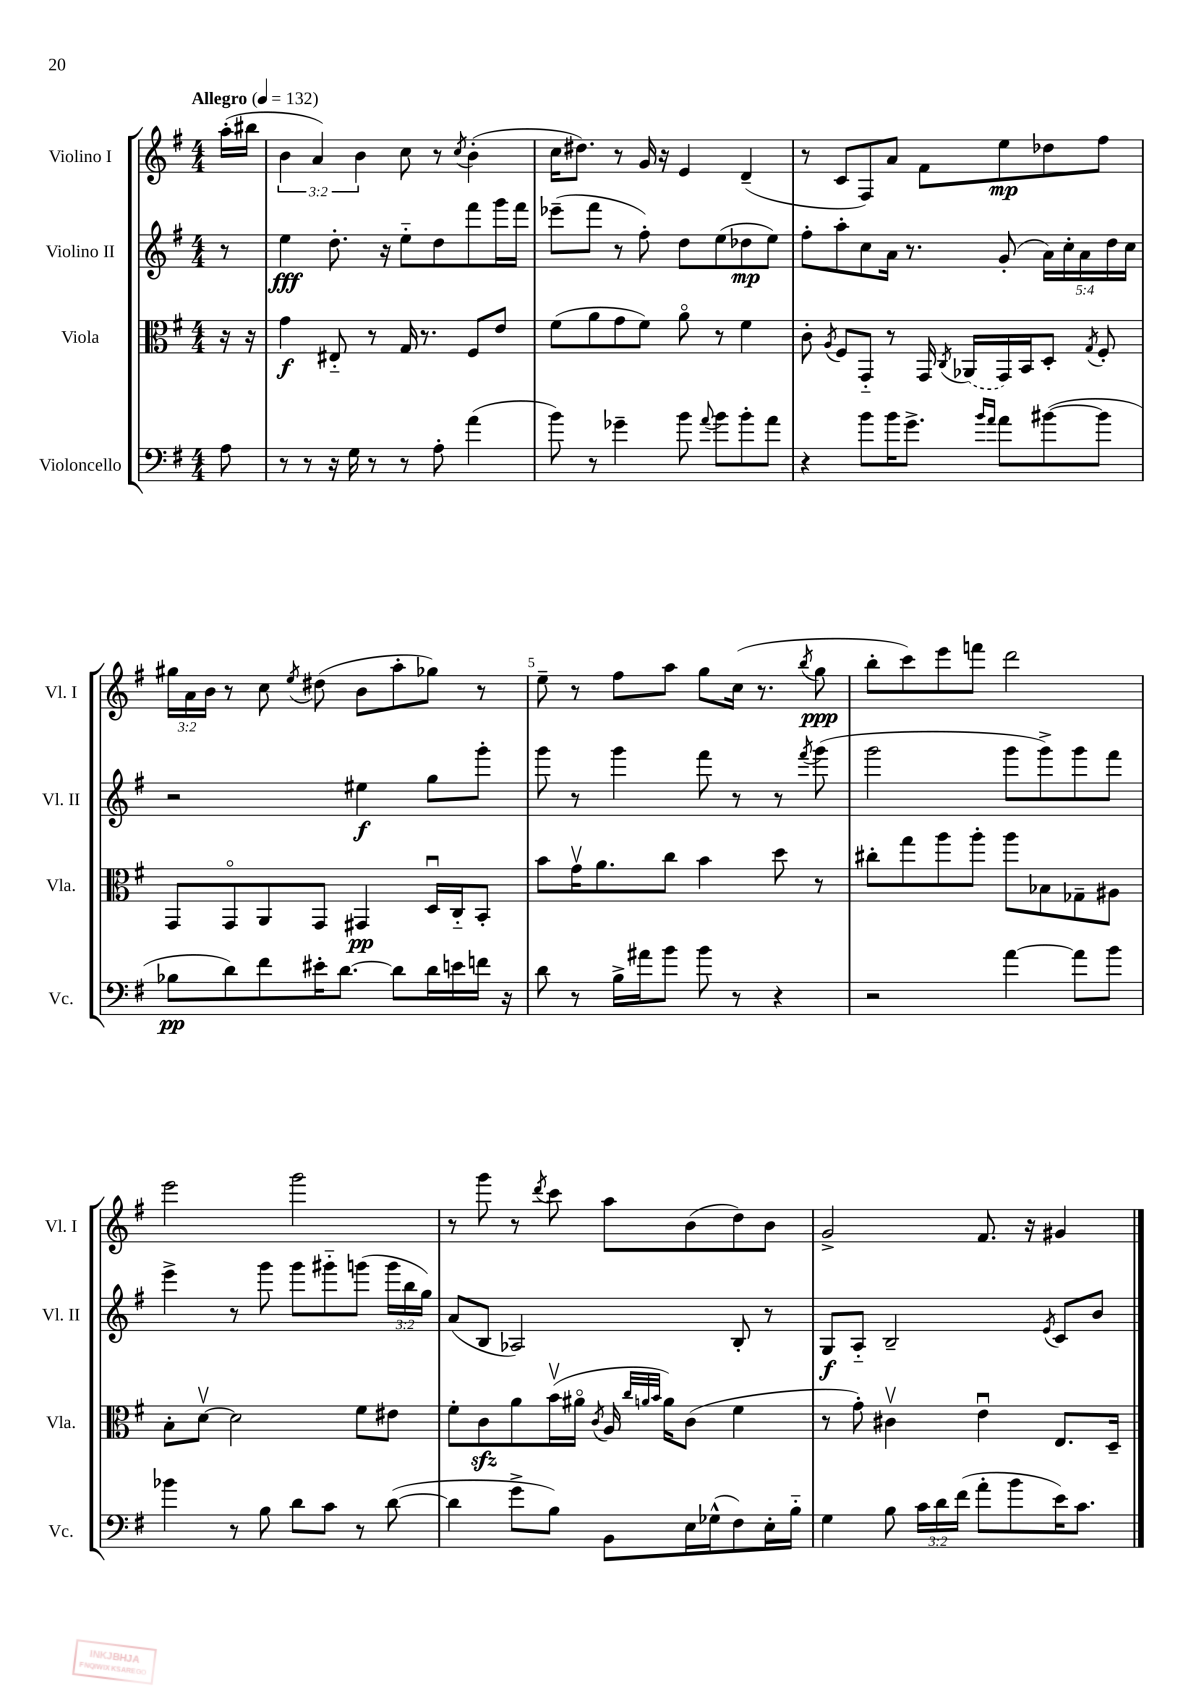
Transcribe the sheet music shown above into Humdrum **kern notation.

**kern	**kern	**kern	**kern
*staff4	*staff3	*staff2	*staff1
*clefF4	*clefC3	*clefG2	*clefG2
*k[f#]	*k[f#]	*k[f#]	*k[f#]
*M4/4	*M4/4	*M4/4	*M4/4
*MM132	*MM132	*MM132	*MM132
8A	16r	8r	(16aa'
.	16r	.	16bb#
=	=	=	=
8r	4g	4ee	6b
8r	.	.	.
.	.	.	6a)
16r	8E#'~	8.dd'	.
16G	.	.	.
.	.	.	6b
8r	8r	.	.
.	.	16r	.
8r	16G	8ee'~	8cc
.	8.r	.	.
8A'	.	8dd	8r
.	.	.	8qcc
(4a	8F#	8fff#	(4b'
.	8e	16ggg	.
.	.	16fff#	.
=	=	=	=
8b)	(8f#	(8eee-~	16cc
.	.	.	8.dd#)
8r	8a	8fff#	.
4g-~	8g	8r	8r
.	8f#)	8ff#')	16g
.	.	.	16r
8b	8ao	8dd	4e
8qqa	.	.	.
8b	8r	(8ee	.
8b'	4f#	8dd-	(4d~
8a	.	8ee)	.
=	=	=	=
4r	8c'	8ff#'	8r
.	8qA	.	.
.	8F#	8aa'	8c
8b	8GG'~	8cc	8F#)
16b	8r	16a	8a
8.g^	.	8.r	.
.	16GG	.	8f#
.	8qC	.	.
.	(16AA-	.	.
16qqb	.	.	.
16qqa	.	.	.
8a	16GG)	(8g'	8ee
.	16BB	.	.
([8b#	8D'	20a)	8dd-
.	.	20cc'	.
.	.	20a	.
.	8qG	.	.
8b#]	8F#'	.	8ff#
.	.	20dd	.
.	.	20cc	.
=	=	=	=
8B-	8GG	2r	24gg#
.	.	.	24a
.	.	.	24b
8d)	8GGo	.	8r
8f#	8AA	.	8cc
.	.	.	8qee
16e#'	8GG	.	(8dd#
[8.d	.	.	.
.	4GG#	4ee#	8b
8d]	.	.	8aa'
16d	16Du	8gg	8gg-)
16e	16C'~	.	.
16f	8BB'	8ggg'	8r
16r	.	.	.
=	=	=	=
8d	8b	8ggg	8ee~
8r	16gv	8r	8r
.	8.a	.	.
16B^	.	4ggg	8ff#
16a#	.	.	.
8b	8cc	.	8aa
8b	4b	8fff#	8gg
8r	.	8r	(16cc
.	.	.	8.r
4r	8dd	8r	.
.	.	8qfff#	8qbb
.	8r	(8ggg	8gg
=	=	=	=
2r	8cc#'	2ggg	8bb'
.	8gg	.	8ccc)
.	8aa	.	8eee
.	8aa'	.	8fff
[4a	8aa	8ggg	2ddd
.	8B-	8ggg^)	.
8a]	8G-~	8ggg	.
8b	8A#	8fff#	.
=	=	=	=
4b-	8B'	4eee^	2eee
.	[8dv	.	.
8r	2d]	8r	.
8B	.	8ggg	.
8d	.	8ggg	2ggg
8c	.	8ggg#'~	.
8r	8f#	(8ggg	.
([8d	8e#	24ggg	.
.	.	24bb	.
.	.	24gg)	.
=	=	=	=
4d]	8f#'	(8a	8r
.	8c	8B	8ggg
8g^	8a	2A-)	8r
.	.	.	8qddd
8B)	(16bv	.	8ccc
.	16a#o	.	.
.	8qc	.	.
8BB	16A	.	8aa
.	32qqcc	.	.
.	32qqa	.	.
.	32qqb	.	.
.	16a)	.	.
16E	(8c	.	(8b
(16G-^^	.	.	.
8F#)	4f#	8B'	8dd)
16E'	.	8r	8b
16B'~	.	.	.
=	=	=	=
4G	8r	8G	2g^
.	8g')	8A'~	.
8B	4c#v	2B~	.
24c	.	.	.
24d	.	.	.
(24f#	.	.	.
8a'	4eu	.	8.f#
8b	.	.	.
.	.	.	16r
.	.	8qe	.
16e)	8.E	8c	4g#
8.c	.	.	.
.	.	8b	.
.	16D~	.	.
==	==	==	==
*-	*-	*-	*-
